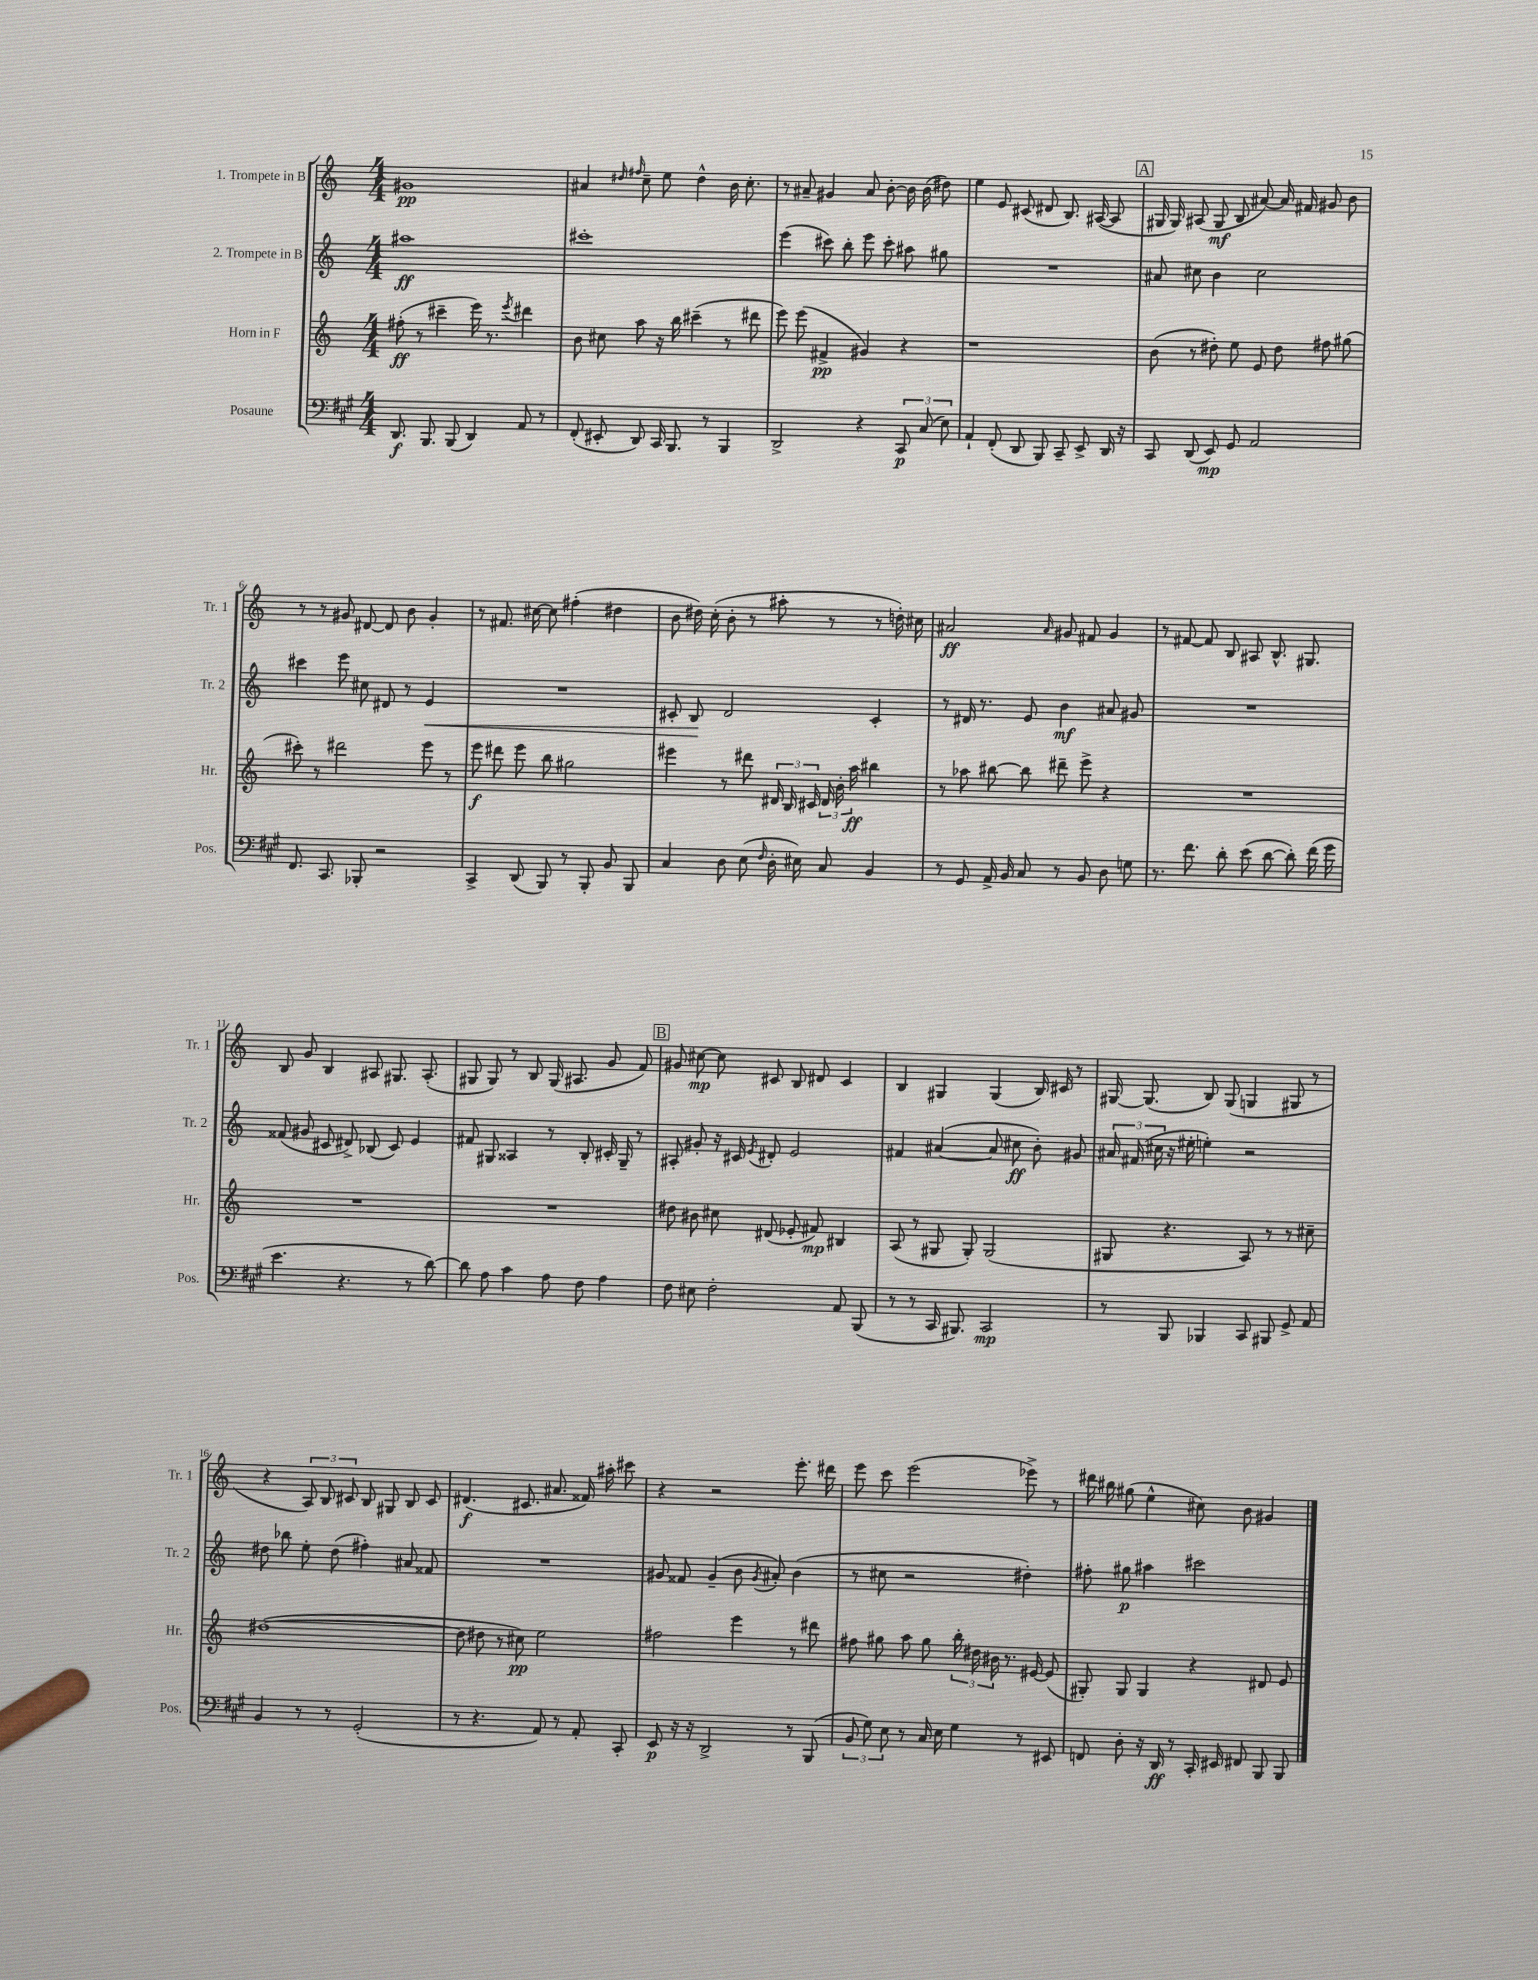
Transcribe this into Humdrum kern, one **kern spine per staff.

**kern	**kern	**kern	**kern
*staff4	*staff3	*staff2	*staff1
*clefF4	*clefG2	*clefG2	*clefG2
*k[f#c#g#]	*k[]	*k[]	*k[]
*M4/4	*M4/4	*M4/4	*M4/4
8.DD	(8ff#'	1aa#	1g#
.	8r	.	.
8.BBB	.	.	.
.	4ccc#~	.	.
(8BBB	.	.	.
4DD)	16eee)	.	.
.	8.r	.	.
.	8qeee	.	.
8AA	4ddd#	.	.
8r	.	.	.
=	=	=	=
(8FF#'	8b	1ccc#'	4a#
8EE#'	8cc#	.	.
.	.	.	16qqdd#
.	.	.	16qqff#
8DD)	8aa	.	8cc~
16CC#	16r	.	8ee
8.BBB	16bb	.	.
.	(4ccc#~	.	4dd#^^
8r	.	.	.
4BBB	8r	.	16b
.	.	.	8.cc'
.	8ddd#	.	.
=	=	=	=
2DD^	8eee)	(4eee	8r
.	(8eee	.	8a#~
.	4f#^	8ccc#)	4g#
.	.	8bb'	.
4r	4g#)	8eee	8a#
.	.	8ccc#'	[8b'
12CC#	4r	8aa#	16b]
.	.	.	(16b
(12C#	.	.	.
.	.	8gg#	8dd#)
12E)	.	.	.
=	=	=	=
4AA`	1r	1r	4ee
(8FF#'	.	.	8e
8DD	.	.	(8c#
8BBB)	.	.	8d#
8CC#~	.	.	8.B)
8EE^	.	.	.
.	.	.	([16A#
16DD	.	.	8A#]
16r	.	.	.
=	=	=	=
8CC#	(8b	8a#	16G#
.	.	.	16G#)
(8DD	8r	8cc#	(8A#
8EE)	8dd#')	4b	8G#
8GG#	8ee	.	8B
2AA	8e	2cc#	[8a#)
.	8dd#	.	16a#]
.	.	.	16f#
.	8ff#	.	8g#
.	(8gg#	.	8b
=	=	=	=
8.FF#	8ccc#')	4ccc#	8r
.	8r	.	8r
8.CC#	.	.	.
.	2ddd#	8eee	8g#
8BBB-'	.	8cc#	[8d#
2r	.	8d#	8d#]
.	.	8r	8b
.	8eee	4e	4g#'
.	8r	.	.
=	=	=	=
4CC#^	8eee	1r	8r
.	8ddd#	.	8.f#
(8DD	8eee	.	.
.	.	.	[16cc#
8BBB)	8bb	.	8cc#]
8r	2gg#	.	(4ff#'
8BBB'	.	.	.
8BB	.	.	4dd#
8BBB	.	.	.
=	=	=	=
4C#	4eee#	8c#'	8b
.	.	8B	16dd#)
.	.	.	(16cc'
8D	8r	2d	8b'
(8E	8ddd#	.	8r
16qqF#	.	.	.
16D'	24d#	.	8aa#'
.	24B	.	.
16E#)	.	.	.
.	24c#	.	.
8C#	24d#	.	8r
.	24b'	.	.
.	24aa	.	.
4BB	4bb#	4c#'	8r
.	.	.	16dd')
.	.	.	16cc#
=	=	=	=
8r	8r	8r	2a#
8GG#	8aa-	16d#	.
.	.	8.r	.
16AA^	[8bb#	.	.
16BB	.	.	.
8C#	8bb#]	8e	.
.	.	.	16qqa#
8r	8ddd#~	4b	8g#
8BB	8eee^	.	8f#
8D	4r	8a#	4g#
8G	.	8g#	.
=	=	=	=
8.r	1r	1r	8r
.	.	.	[8f#
8.f#	.	.	.
.	.	.	8f#]
8d'	.	.	8B
(8e	.	.	8A#
[8d	.	.	8.B^^
8d'])	.	.	.
.	.	.	8.G#
(16f#	.	.	.
16g#	.	.	.
=	=	=	=
4.e	1r	(8f##	8B
.	.	8g#	8g
.	.	8c#	4B
4.r	.	8d#^)	.
.	.	(8B-	8A#
.	.	8c#)	8.G#
8r	.	4e	.
.	.	.	(8.A#'
[8d)	.	.	.
=	=	=	=
8d]	1r	8f#	8G#
8A	.	8G#	8G#)
4c#	.	4A##	8r
.	.	.	8B
8A	.	8r	(16G#
.	.	.	8.A#
8F#	.	8B'	.
4A	.	16c#'	8g
.	.	16G#~	.
.	.	8r	8f)
=	=	=	=
8F#	8dd#	8A#'	8g#
8E#	8b#	8g#'	[8cc#
2F#'	8cc#	16r	8cc#]
.	.	16c#	.
.	.	8qe	.
.	(8d#	8d#'	8c#
.	8e-'	2e	8B
.	8f#)	.	8d#
8AA	4B#	.	4c#
(8BBB	.	.	.
=	=	=	=
8r	(8A	4f#	4B
8r	8r	.	.
16CC#	8G#	([4a#	4G#
8.BBB#)	.	.	.
.	8G#')	.	.
2CC#	(2G#	8a#]	(4G#
.	.	8cc#	.
.	.	8b')	16B)
.	.	.	16c#
.	.	8g#	8r
=	=	=	=
8r	8G#	24a#	[16G#
.	.	(24f#	.
.	.	.	(8.G#]
.	.	24cc#	.
8BBB	4.r	16r	.
.	.	16ee#'	.
4BBB-	.	4ee')	8B)
.	.	.	(8G#
8CC#	8A)	2r	4G
8BBB#	8r	.	.
8GG#^	8r	.	8G#
8AA	8cc#~	.	8r
=	=	=	=
4BB	([1dd#	8dd#	4r
.	.	8bb-	.
8r	.	8ee'	12A)
.	.	.	12B
8r	.	(8dd#	.
.	.	.	12c#
(2GG#'	.	4ff#')	8B
.	.	.	8G#
.	.	8a#	8B
.	.	8f##	8c#
=	=	=	=
8r	8dd#]	1r	(4.d#
4.r	8dd#	.	.
.	8r	.	.
.	8cc#)	.	8.c#
8AA)	2ee	.	.
.	.	.	8.a#
8r	.	.	.
8AA'	.	.	16f##)
.	.	.	16aa#'
8CC#'	.	.	8ccc#
=	=	=	=
8EE	2ff#	8g#	4r
16r	.	8f##	.
16r	.	.	.
2DD^	.	(4g#~	2r
.	4eee	8b	.
.	.	8qg#	.
.	.	8a#')	.
8r	8r	(4b	8.eee'
(8BBB	8ddd#	.	.
.	.	.	16ddd#
=	=	=	=
12BB	8ff#	8r	8eee
12G#)	.	.	.
.	8gg#	8cc#	8ccc
12E	.	.	.
8r	8aa	2r	(2eee
16C#	8gg#	.	.
16E	.	.	.
4G#	24bb'	.	.
.	24dd#	.	.
.	24b#	.	.
.	8.r	.	.
8r	.	4dd#')	8eee-^)
.	[16e#	.	.
8EE#	(8e#]	.	8r
=	=	=	=
8FF	8G#')	8ff#'	16ddd#
.	.	.	16bb#
8D'	8G#	8gg#	(8gg#
16r	4G#	4aa#	4ee^^
16DD	.	.	.
8r	.	.	.
16CC#'	4r	2ccc#	8cc#)
16EE#	.	.	.
8FF#	.	.	8b
8BBB	8d#	.	4g#
8BBB	8e	.	.
==	==	==	==
*-	*-	*-	*-
